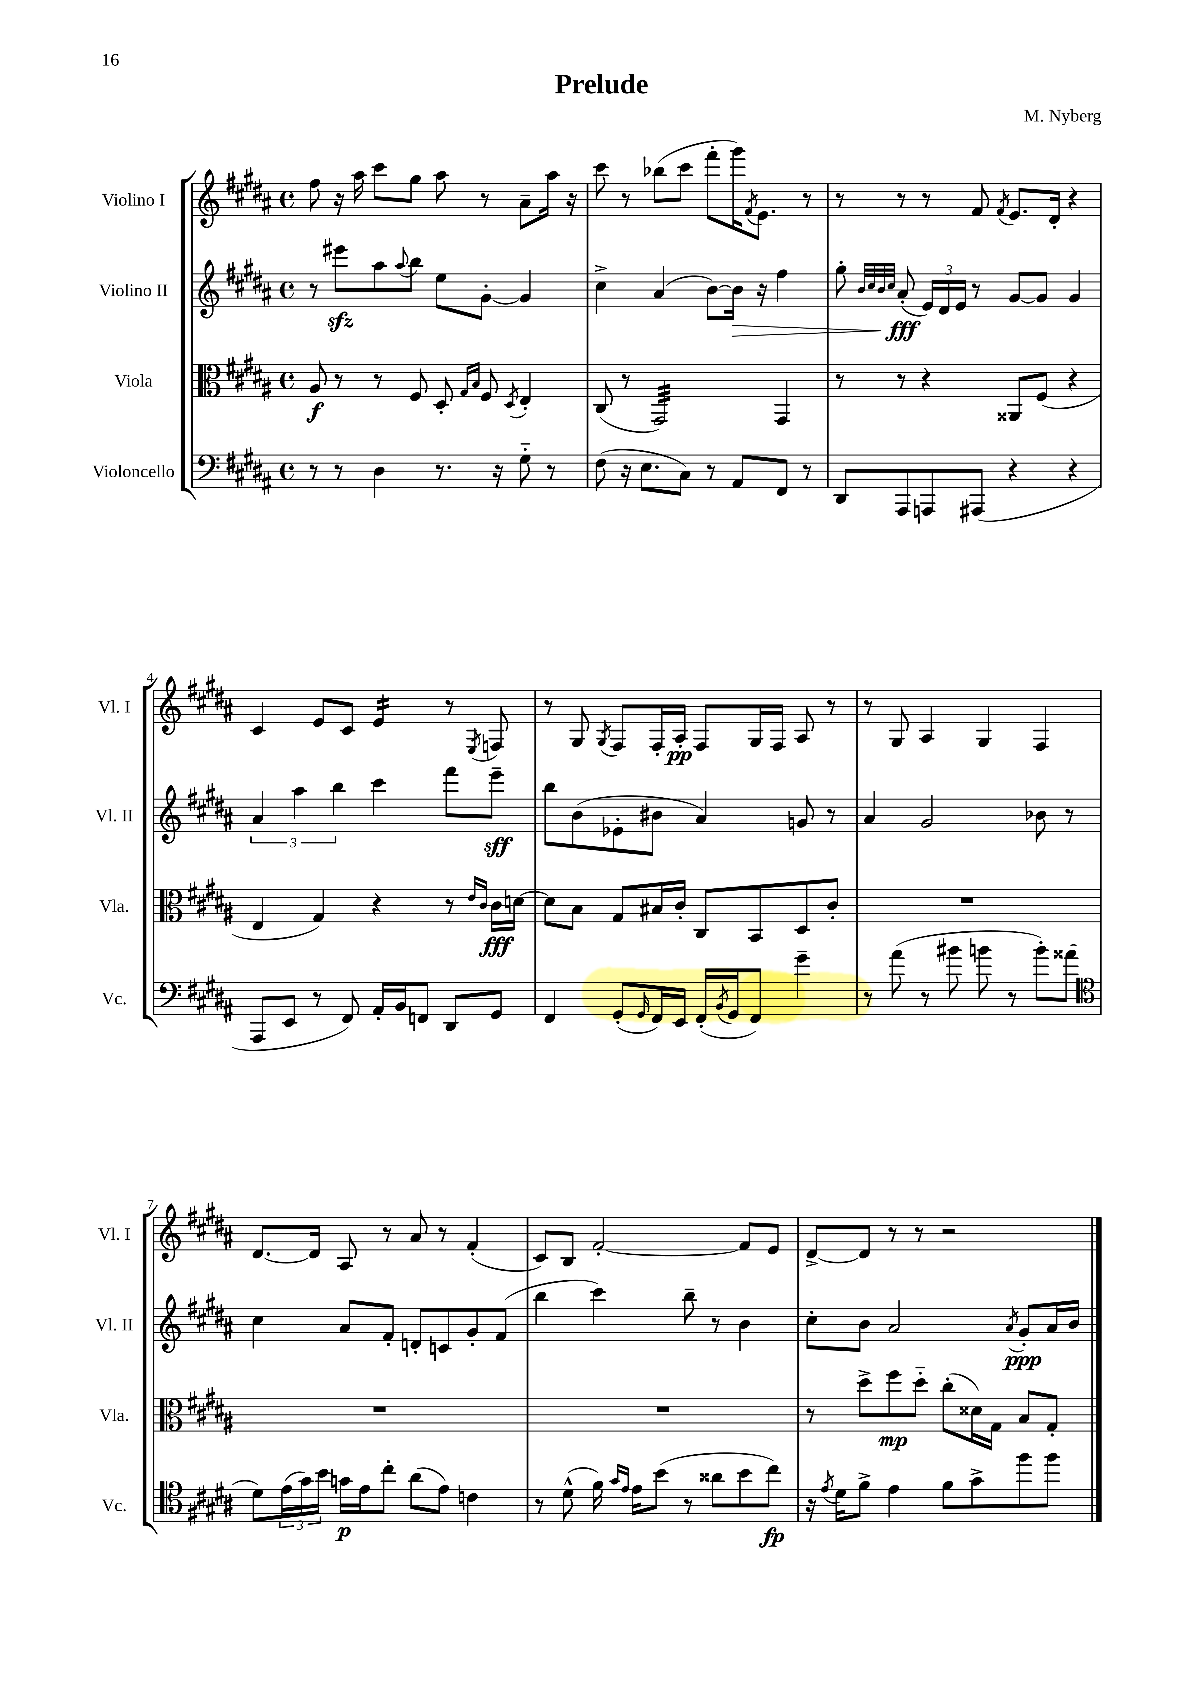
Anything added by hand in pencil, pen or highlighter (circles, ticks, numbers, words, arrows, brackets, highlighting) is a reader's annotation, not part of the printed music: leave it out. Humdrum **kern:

**kern	**kern	**kern	**kern
*staff4	*staff3	*staff2	*staff1
*clefF4	*clefC3	*clefG2	*clefG2
*k[f#c#g#d#a#]	*k[f#c#g#d#a#]	*k[f#c#g#d#a#]	*k[f#c#g#d#a#]
*M4/4	*M4/4	*M4/4	*M4/4
*met(c)	*met(c)	*met(c)	*met(c)
8r	8A#	8r	8ff#
8r	8r	8eee#	16r
.	.	.	16aa#
4D#	8r	8aa#	8ccc#
.	.	8qqaa#	.
.	8F#	8bb	8gg#
8.r	8D#'	8ee	8aa#
.	16qqG#	.	.
.	16qqB	.	.
.	8F#	[8g#'	8r
16r	.	.	.
.	8qD#	.	.
8G#'~	4E'	4g#]	8a#~
8r	.	.	16aa#
.	.	.	16r
=	=	=	=
(8F#	(8C#	4cc#^	8ccc#
16r	8r	.	8r
8.E	.	.	.
.	2GG#)	(4a#	(8bb-
8C#)	.	.	8ccc#
8r	.	[8b)	8fff#'
8AA#	.	16b]	16ggg#)
.	.	.	8qf#
.	.	16r	8.e
8FF#	4GG#	4ff#	.
8r	.	.	8r
=	=	=	=
8DD#	8r	8gg#'	8r
.	.	32qqb	.
.	.	32qqcc#	.
.	.	32qqb	.
.	.	32qqcc#	.
8AAA#	8r	(8a#'	8r
8AAA	4r	24e)	8r
.	.	24d#	.
.	.	24e	.
(8AAA#	.	8r	8f#
.	.	.	8qf#
4r	8AA##	[8g#	8.e
.	(8F#	8g#]	.
.	.	.	16d#'
4r	4r	4g#	4r
=	=	=	=
8AAA#	4E	6a#	4c#
8EE	.	.	.
.	.	6aa#	.
8r	4G#)	.	8e
.	.	6bb	.
8FF#)	.	.	8c#
16AA#'	4r	4ccc#	4e
16BB	.	.	.
8FF	.	.	.
8DD#	8r	8fff#	8r
.	16qqe	.	.
.	16qqc#	.	8qE
8GG#	16c#	8eee~	8F
.	[16d	.	.
=	=	=	=
4FF#	8d]	8bb	8r
.	8B	(8b	8G#
.	.	.	8qG#
(8GG#'	8G#	8e-'	8F#
16qqGG#	.	.	.
16FF#)	16B#	8b#	16F#'
16EE	16c#'	.	16A#'
(16FF#'	8C#	4a#)	8F#
8qBB	.	.	.
16GG#	.	.	.
8FF#)	8BB	.	16G#
.	.	.	16F#
4g#~	8D#	8g	8A#
.	8c#'	8r	8r
=	=	=	=
8r	1r	4a#	8r
(8a#	.	.	8G#
8r	.	2g#	4A#
8b#	.	.	.
8b	.	.	4G#
8r	.	.	.
8b')	.	8b-	4F#
(8a##	.	8r	.
=	=	=	=
*clefC4	*	*	*
8d#)	1r	4cc#	[8.d#
(24e	.	.	.
24g#)	.	.	.
.	.	.	16d#]
24b	.	.	.
16g	.	8a#	8A#
16e	.	.	.
8cc#'	.	8f#'	8r
(8a#	.	8d'	8a#
8e)	.	8c	8r
4c	.	8g#'	(4f#'
.	.	(8f#	.
=	=	=	=
8r	1r	4bb	8c#)
(8d#^^	.	.	8B
16f#)	.	4ccc#)	[2f#'
16qqg#	.	.	.
16qqe	.	.	.
16e	.	.	.
(8b	.	.	.
8r	.	8bb~	.
8a##	.	8r	.
8b	.	4b	8f#]
8cc#)	.	.	8e
=	=	=	=
16r	8r	8cc#'	[8d#^
8qe	.	.	.
16d#	.	.	.
8f#^	8dd#^	8b	8d#]
4e	8ff#	2a#	8r
.	8dd#'~	.	8r
8f#	(8cc#'	.	2r
8g#^	16d##)	.	.
.	16G#	.	.
.	.	8qa#	.
8ff#	8B	8g#'	.
8ff#	8G#'	16a#	.
.	.	16b	.
==	==	==	==
*-	*-	*-	*-
